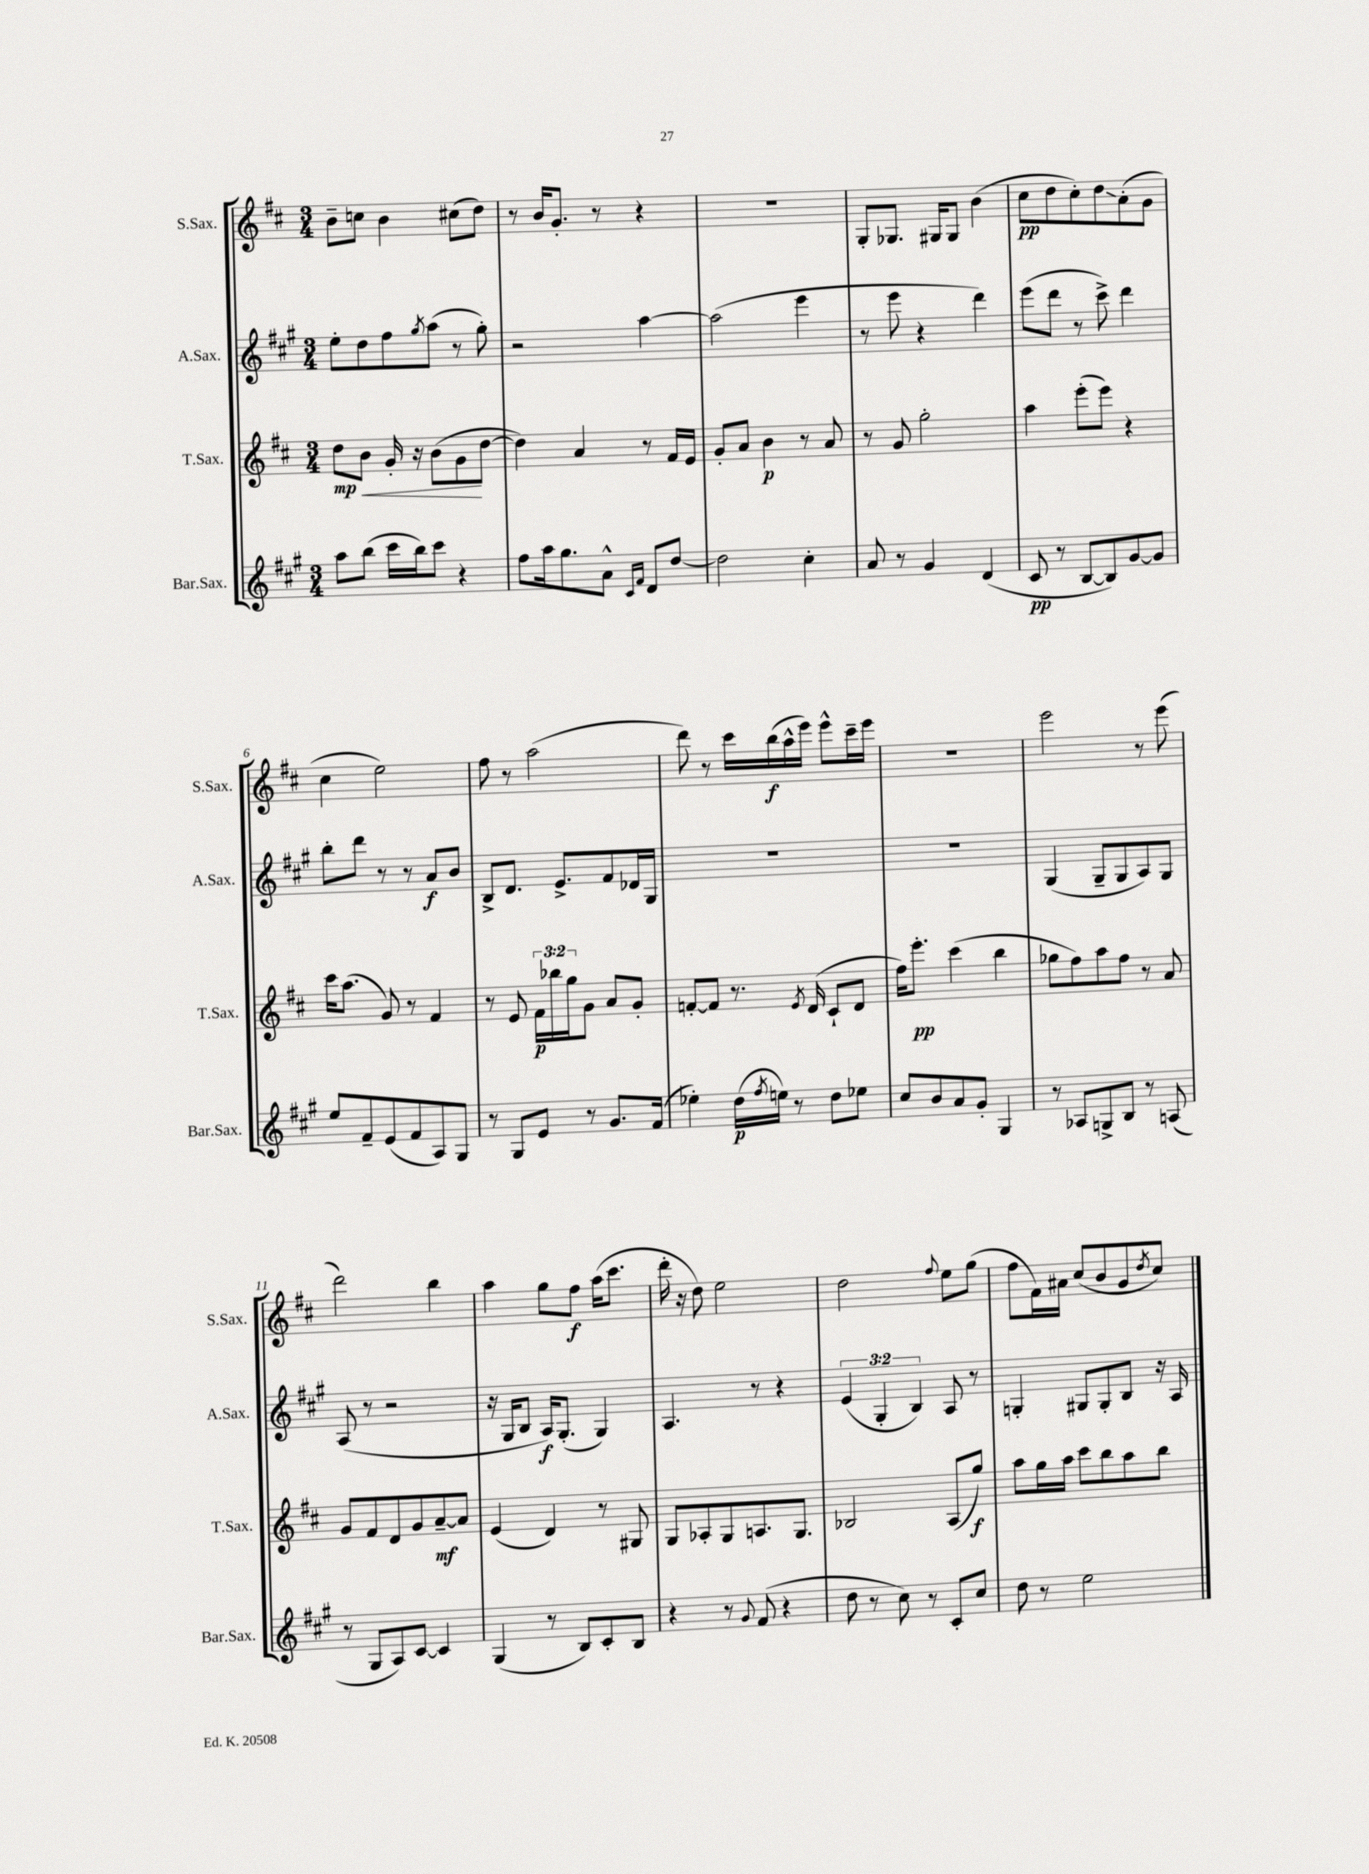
<<
\new StaffGroup <<
\new Staff = "s0" \with { instrumentName = "S.Sax." shortInstrumentName = "S.Sax." } {
    \clef treble \key d \major \numericTimeSignature \time 3/4
    b'8-- c''8 b'4 cis''8( d''8) |
    r8 b'16 g'8.-. r8 r4 |
    R2. |
    g8-. ges8. gis16 gis8 b'4( |
    cis''8\pp d''8 cis''8-.) d''8\glissando a'8-.( g'8 |
    cis''4 e''2) |
    fis''8 r8 a''2( |
    d'''8) r8 cis'''16 b''16\f( a''16-^ e'''16) e'''8-^ cis'''16-- e'''16 |
    R2. |
    e'''2 r8 e'''8( |
    d'''2) b''4 |
    a''4 g''8 fis''8\f a''16( cis'''8. |
    d'''16-. r16 d''8) e''2 |
    d''2 \appoggiatura { fis''8 } e''8 g''8( |
    fis''8 fis'16) ais'16 cis''8( b'8 g'8 \acciaccatura { d''8 } cis''8) \bar "|." |
}
\new Staff = "s1" \with { instrumentName = "A.Sax." shortInstrumentName = "A.Sax." } {
    \clef treble \key a \major \numericTimeSignature \time 3/4 \override Staff.TupletNumber.text = #tuplet-number::calc-fraction-text
    e''8-. d''8 fis''8 \acciaccatura { gis''8 } a''8( r8 gis''8-.) |
    r2 a''4~ |
    a''2( e'''4 |
    r8 e'''8 r4 d'''4) |
    e'''8( d'''8 r8 cis'''8->) d'''4 |
    b''8-. d'''8 r8 r8 a'8\f b'8 |
    b8-> d'8. e'8.-> fis'8 des'16 gis16 |
    R2. |
    R2. |
    gis4( gis8-- gis8 a8) gis8 |
    a8( r8 r2 |
    r16 gis16 b8 a16\f) gis8.-.( gis4) |
    a4. r8 r4 |
    \tuplet 3/2 { e'4( gis4-. b4) } a8 r8 |
    g4-. gis8 gis8-. b8 r16 a16 \bar "|." |
}
\new Staff = "s2" \with { instrumentName = "T.Sax." shortInstrumentName = "T.Sax." } {
    \clef treble \key d \major \numericTimeSignature \time 3/4 \override Staff.TupletNumber.text = #tuplet-number::calc-fraction-text
    d''8\mp b'8\< g'16-. r16 b'8( g'8\! d''8~ |
    d''4) a'4 r8 fis'16 e'16 |
    g'8-. a'8 b'4\p r8 a'8 |
    r8 g'8 g''2-. |
    a''4 e'''8-.( e'''8) r4 |
    cis'''16 a''8.( g'8) r8 fis'4 |
    r8 e'8 \tuplet 3/2 { fis'16\p bes''16 g''16 } g'8 a'8 g'8-. |
    f'8~-. f'8 r8. \acciaccatura { e'8 } d'16( cis'8-! d'8 |
    fis''16) e'''8.-.\pp cis'''4( b''4 |
    ges''8 fis''8) a''8 fis''8 r8 a'8 |
    g'8 fis'8 d'8 g'8 a'8~--\mf a'8 |
    e'4( d'4) r8 gis8 |
    g8 aes8-. g8 a8. g8. |
    bes2 a8( g''8\f) |
    a''8 g''16 a''16 cis'''8 b''8 a''8 b''8 \bar "|." |
}
\new Staff = "s3" \with { instrumentName = "Bar.Sax." shortInstrumentName = "Bar.Sax." } {
    \clef treble \key a \major \numericTimeSignature \time 3/4
    a''8 b''8( cis'''16 b''16) cis'''8 r4 |
    fis''8 a''16 gis''8. a'8-^ \grace { cis'16 fis'16 } d'8 d''8~ |
    d''2 cis''4-. |
    a'8 r8 gis'4 d'4( |
    cis'8\pp r8 b8~ b8) gis'8~ gis'8 |
    e''8 fis'8-- e'8( fis'8 a8) gis8 |
    r8 gis8 e'8 r8 gis'8. fis'16( |
    ees''4-.) d''16\p( \acciaccatura { fis''8 } e''16) r8 d''8 ees''8 |
    cis''8 b'8 a'8 gis'8-. gis4 |
    r8 aes8 g8-> b8 r8 a8( |
    r8 gis8 a8) cis'8~ cis'4 |
    gis4( r8 b8) cis'8-. b8 |
    r4 r8 \appoggiatura { gis'8 } fis'8( r4 |
    d''8 r8 cis''8) r8 cis'8-. cis''8 |
    d''8 r8 e''2 \bar "|." |
}
>>
>>
